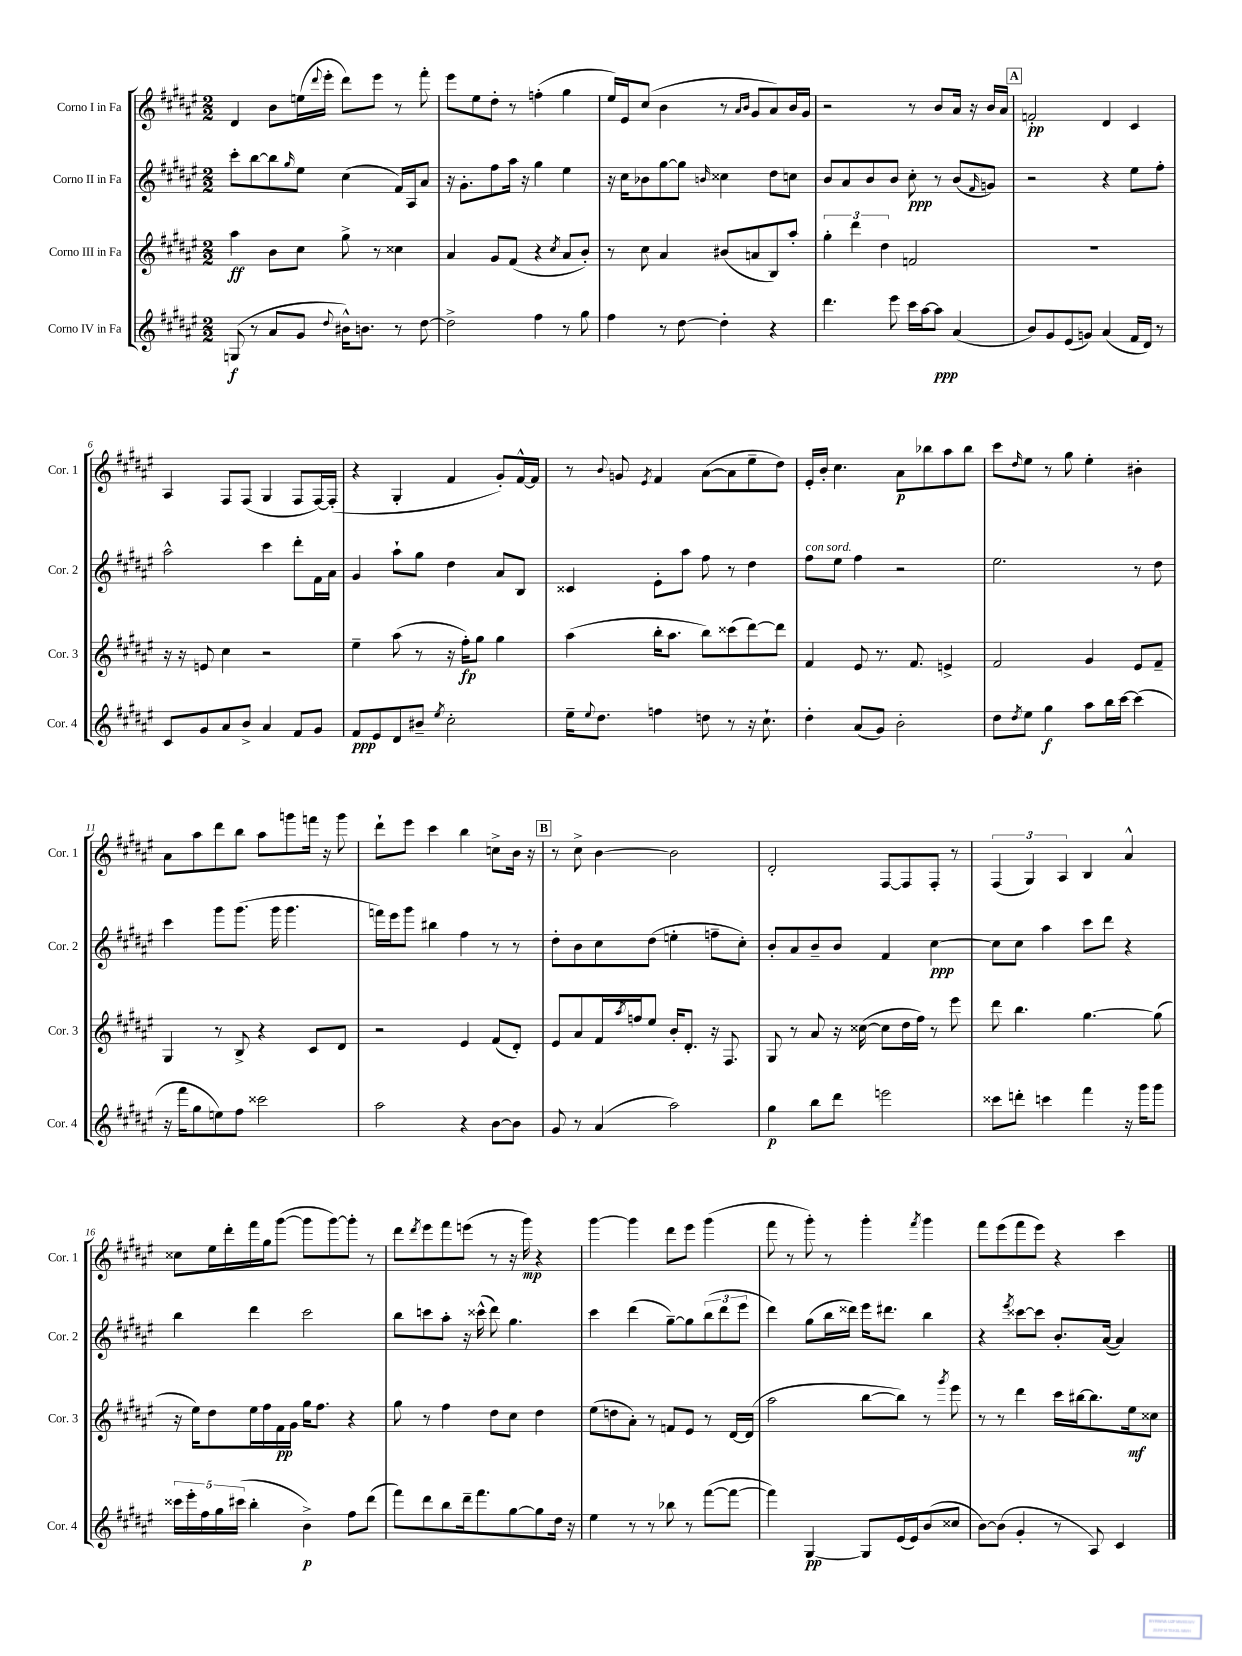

**kern	**kern	**kern	**kern
*staff4	*staff3	*staff2	*staff1
*clefG2	*clefG2	*clefG2	*clefG2
*k[f#c#g#d#a#e#]	*k[f#c#g#d#a#e#]	*k[f#c#g#d#a#e#]	*k[f#c#g#d#a#e#]
*M2/2	*M2/2	*M2/2	*M2/2
(8G	4aa#	8ccc#'	4d#
8r	.	[8bb	.
8a#	8b	8bb]	8b
.	.	16qqgg#	.
8g#	8cc#	8ee#	(16ee
.	.	.	8qqddd#
.	.	.	16eee#'
8qqdd#	.	.	.
16b#^^)	8gg#^	(4cc#	8ddd#)
8.b	.	.	.
.	8r	.	8eee#
8r	4cc##	16f#)	8r
.	.	16A#	.
[8dd#	.	8a#	8fff#'
=	=	=	=
2dd#^]	4a#	16r	8eee#
.	.	8.g#'	.
.	.	.	8ee#
.	8g#	8ff#	8dd#'
.	(8f#	16aa#	8r
.	.	16r	.
4ff#	4r	4gg#	(4ff'
.	8qcc#	.	.
8r	8a#	4ee#	4gg#
8gg#	8b')	.	.
=	=	=	=
4ff#	8r	16r	16ee#)
.	.	16cc#	16e#
.	8cc#	8b-	(8cc#
8r	4a#	[8gg#	4b
[8dd#	.	8gg#]	.
.	.	16qqb	.
4dd#']	(8b#	4cc##	8r
.	.	.	16qqa#
.	.	.	16qqb
.	8a	.	8g#
4r	8B)	8dd#	8a#)
.	8aa#'	8cc	16b
.	.	.	16g#
=	=	=	=
4.ddd#	6gg#'	8b	2r
.	.	8a#	.
.	6ddd#	.	.
.	.	8b	.
.	6dd#	.	.
8eee#	.	8b	.
16ccc#	2f	8cc#'	8r
[16aa#	.	.	.
8aa#]	.	8r	8b
(4a#	.	(8b	16a#
.	.	.	16r
.	.	16qqf#	.
.	.	8g)	16b
.	.	.	16a#
=	=	=	=
8b)	1r	2r	2f'
8g#	.	.	.
(8e#	.	.	.
8g)	.	.	.
(4a#	.	4r	4d#
16f#	.	8ee#	4c#
16d#)	.	.	.
8r	.	8ff#'	.
=	=	=	=
8c#	16r	2aa#^^	4A#
.	16r	.	.
8g#	8e	.	.
8a#	4cc#	.	8F#
8b^	.	.	(8F#
4a#	2r	4ccc#	4G#
8f#	.	8ddd#'	8F#
8g#	.	16f#	[16F#)
.	.	16a#	(16F#']
=	=	=	=
8f#	4ee#~	4g#	4r
8e#	.	.	.
8d#	(8aa#	8aa#`	4G#'
8b#~	8r	8gg#	.
8qee#	.	.	.
2cc#'	16r	4dd#	4f#
.	16ff#')	.	.
.	8gg#	.	.
.	4gg#	8a#	8g#')
.	.	8B	[16f#^^
.	.	.	16f#]
=	=	=	=
16ee#~	(4aa#	4c##	8r
8qqee#	.	.	.
8.dd#	.	.	.
.	.	.	8qqb
.	.	.	8g
.	.	.	8qe#
4ff	16bb'	8e#'	4f#
.	8.aa#	.	.
.	.	8aa#	.
8dd	8bb)	8ff#	([8a#
8r	(8ccc##	8r	8a#]
16r	[8ddd#)	4dd#	8ee#~
8.cc#`	.	.	.
.	8ddd#]	.	8dd#)
=	=	=	=
4dd#'	4f#	8ff#	16e#'
.	.	.	16b'
.	.	8ee#	4.cc#
(8a#	8e#	4ff#	.
8g#)	8.r	.	.
2b'	.	2r	8a#
.	8.f#	.	.
.	.	.	8bb-
.	4e^	.	8aa#
.	.	.	8bb-
=	=	=	=
8dd#	2f#	2.ee#	8ccc#
8qdd#	.	.	16qqdd#
8ee#	.	.	8ee#
4gg#	.	.	8r
.	.	.	8gg#
8aa#	4g#	.	4ee#'
16bb	.	.	.
[16ccc#	.	.	.
(4ccc#]	8e#	8r	4b#'
.	8f#~	8dd#	.
=	=	=	=
16r	4G#	4ccc#	8a#
16fff#	.	.	.
8gg#	.	.	8aa#
8ee)	8r	8ggg#	8ddd#
8ff#	8B^	(8.ggg#	8bb
2ccc##	4r	.	8aa#
.	.	16ggg#	.
.	.	4.ggg#	8ggg
.	8c#	.	16fff
.	.	.	16r
.	8d#	.	8ggg
=	=	=	=
2aa#	2r	16fff)	8ddd#`
.	.	16eee#	.
.	.	8ggg#	8eee#
.	.	4bb#	4ccc#
4r	4e#	4ff#	4bb
[8b	(8f#	8r	8cc^
8b]	8d#')	8r	16b
.	.	.	16r
=	=	=	=
8g#	8e#	8dd#'	8r
8r	8a#	8b	8cc#^
(4a#	16f#	8cc#	[4b
.	8qaa#	.	.
.	16ff	.	.
.	8ee#	(8dd#	.
2aa#)	16b'	4ee'	2b]
.	8.d#'	.	.
.	16r	8ff~	.
.	8.F#	.	.
.	.	8cc#')	.
=	=	=	=
4gg#	8G#	8b'	2d#'
.	8r	8a#	.
8bb	8a#	8b~	.
8ddd#	16r	8b	.
.	([16cc##	.	.
2eee	8cc##]	4f#	[8F#
.	16dd#	.	8F#]
.	16ff#)	.	.
.	8r	[4cc#	8F#'
.	8eee#	.	8r
=	=	=	=
8ccc##	8ddd#	8cc#]	(6F#
8ddd'	4.bb	8cc#	.
.	.	.	6G#)
4ccc	.	4aa#	.
.	.	.	6A#
4fff#	[4.gg#	8ccc#	4B
.	.	8ddd#	.
16r	.	4r	4a#^^
16ggg#	.	.	.
8ggg#	(8gg#]	.	.
=	=	=	=
20ccc##	16r	4bb	8cc##
20eee#'	.	.	.
.	16ee#)	.	.
20ff#	.	.	.
.	8dd#	.	16ee#
20gg#	.	.	.
.	.	.	16ddd#'
(20ccc#	.	.	.
4bb'	16ee#	4ddd#	16fff#
.	16ff#	.	16gg#
.	16f#	.	([8ggg#
.	16g#	.	.
4b^)	16gg#	2ccc#	8ggg#]
.	8.ff#	.	.
.	.	.	[8ggg#)
8ff#	4r	.	8ggg#']
(8ddd#	.	.	8r
=	=	=	=
8fff#)	8gg#	8bb	8ddd#
.	.	.	8qddd#
8ddd#	8r	8ccc	8eee#
8bb	4ff#	8aa#'	8fff#
16ddd#~	.	16r	(8eee
8.fff#	.	(16ccc##^^	.
.	8dd#	8ddd#)	8r
[8gg#	8cc#	4.gg#	16r
.	.	.	16ggg#)
8gg#]	4dd#	.	4r
16dd#	.	.	.
16r	.	.	.
=	=	=	=
4ee#	(8ee#	4ccc#	[4ggg#
.	8dd	.	.
8r	8a#')	(4ddd#	4ggg#]
8r	8r	.	.
8bb-	8f	[8gg#~)	8ddd#
8r	8e#	8gg#]	8eee#
([8fff#	8r	(12bb	(4ggg#
.	.	12ddd#	.
8fff#_	[16d#	.	.
.	.	12eee#	.
.	(16d#]	.	.
=	=	=	=
4fff#])	2aa#	4ddd#)	8fff#
.	.	.	8r
[4G#	.	(8gg#	8ggg#')
.	.	16bb	8r
.	.	16ddd##)	.
8G#]	[8bb	16eee#	4ggg#'
.	.	8.ddd#	.
(16e#	8bb])	.	.
16e#)	.	.	.
.	.	.	8qfff#
(8b	8r	4bb	4ggg#
.	8qggg#	.	.
8cc##	8eee#	.	.
=	=	=	=
[8b)	8r	4r	8fff#
(8b]	8r	.	(8eee#
.	.	8qeee#	.
4g#'	4ddd#	[8ccc##	8fff#
.	.	8ccc##]	8eee#)
8r	16ccc#	8.b'	4r
.	[16bb#	.	.
8A#)	8.bb#]	.	.
.	.	([16a#	.
4c#	.	4a#])	4ccc#
.	16ee#	.	.
.	8cc##	.	.
==	==	==	==
*-	*-	*-	*-
